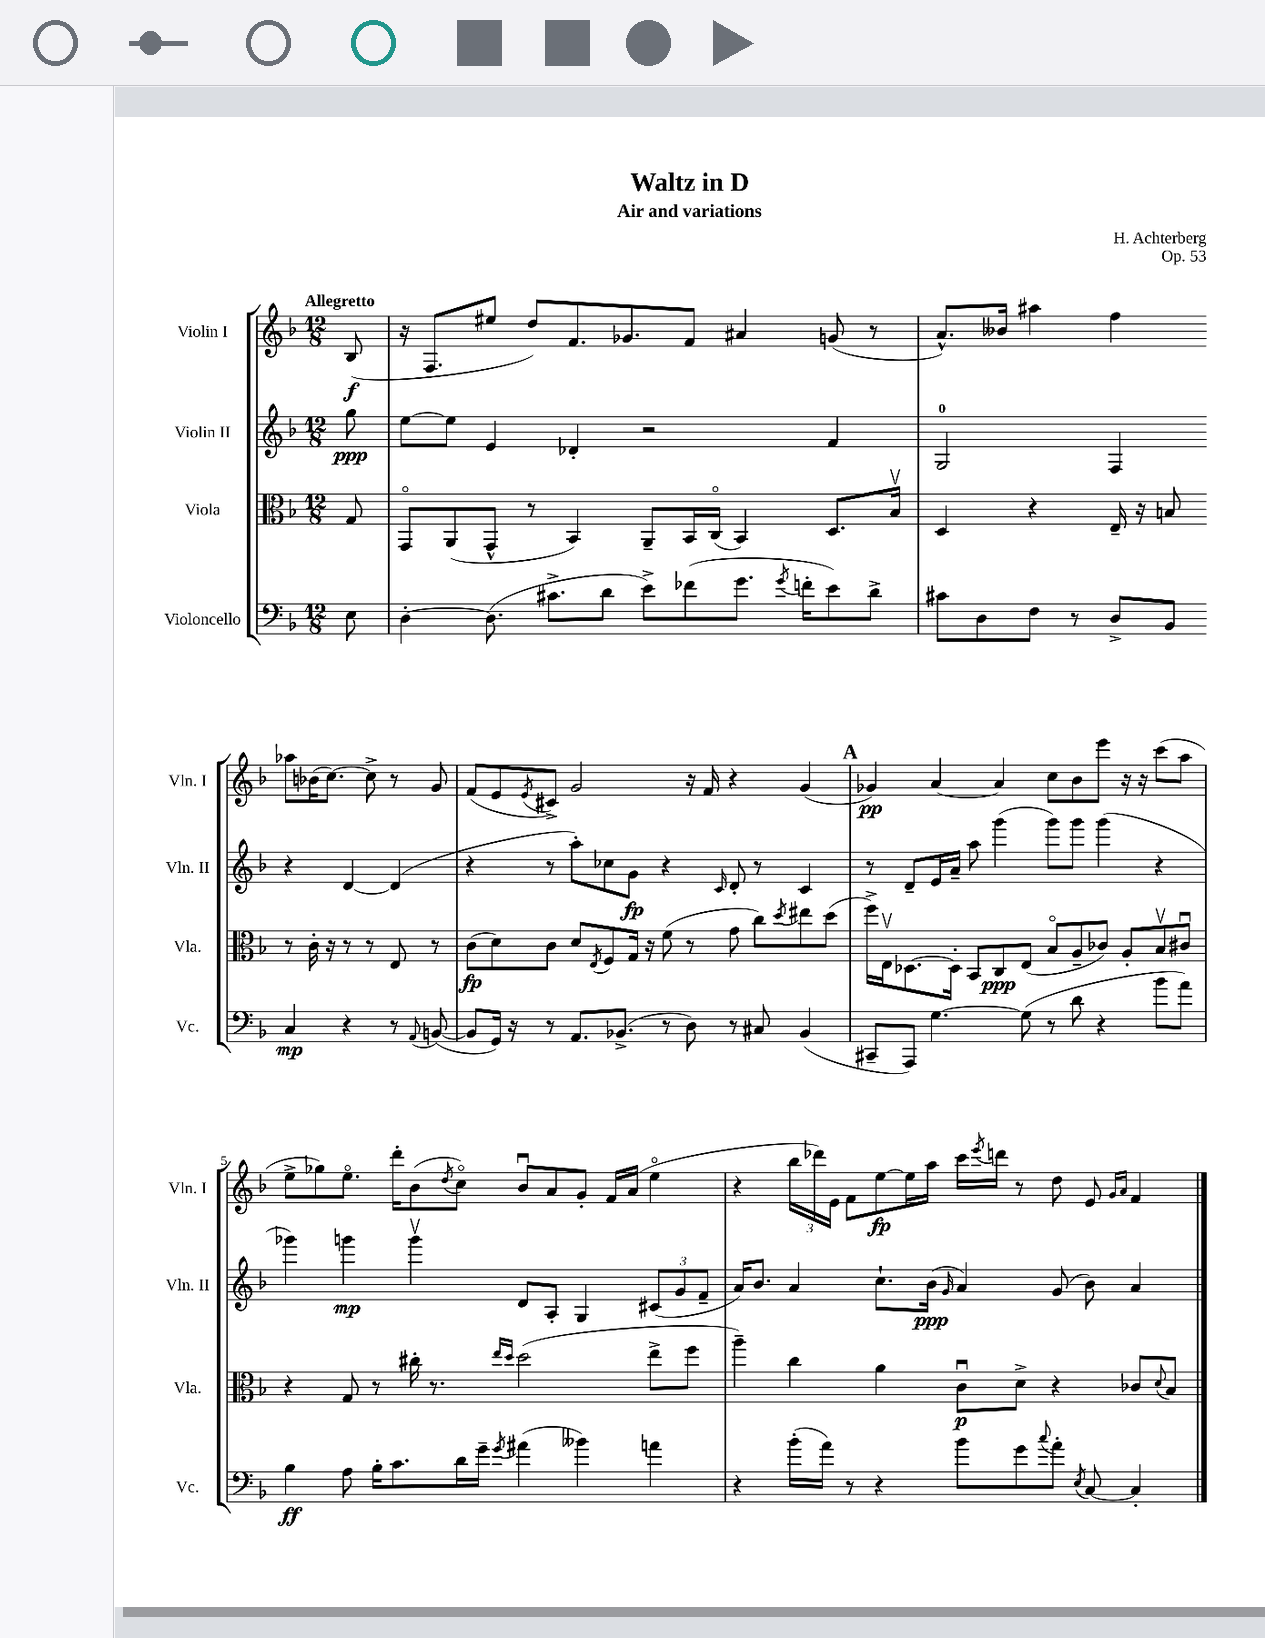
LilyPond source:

\header { title = "Waltz in D" composer = "H. Achterberg" subtitle = "Air and variations" opus = "Op. 53" }
<<
\new StaffGroup <<
\new Staff = "s0" \with { instrumentName = "Violin I" shortInstrumentName = "Vln. I" } {
    \clef treble \key f \major \numericTimeSignature \time 12/8 \partial 8 \tempo "Allegretto"
    bes8\f( |
    r16 f8. eis''8 d''8) f'8. ges'8. f'8 ais'4 g'8( r8 |
    a'8.-^) beses'16 ais''4 f''4 aes''8 bes'16( c''8.~) c''8-> r8 g'8 |
    f'8( e'8 \acciaccatura { e'8 } cis'8->) g'2 r16 f'16 r4 g'4( |
    \mark \markup { \bold "A" } ges'4\pp) a'4~ a'4 c''8 bes'8 e'''8 r16 r16 c'''8( a''8 |
    e''8-> ges''8) e''8.\flageolet d'''16-. bes'8( \acciaccatura { d''8 } c''8\flageolet) bes'8\downbow a'8 g'8-. f'16 a'16( e''4\flageolet |
    r4 \tuplet 3/2 { bes''16 des'''16) e'16 } f'8 e''8~\fp e''16 a''16 c'''16 \acciaccatura { e'''8 } d'''16 r8 d''8 e'8 \grace { g'16 a'16 } f'4 \bar "|." |
}
\new Staff = "s1" \with { instrumentName = "Violin II" shortInstrumentName = "Vln. II" } {
    \clef treble \key f \major \numericTimeSignature \time 12/8 \partial 8
    g''8\ppp |
    e''8~ e''8 e'4 des'4-. r2 f'4 |
    g2-0 f4 r4 d'4~ d'4( |
    r4 r8 a''8-.) ces''8 g'8\fp r4 \grace { c'16 } d'8-. r8 c'4 |
    \mark \markup { \bold "A" } r8 d'8-- e'16 a'16-- a''8 g'''4( g'''8) g'''8 g'''4( r4 |
    ges'''4) g'''4\mp g'''4\upbow d'8 a8-. g4 \tuplet 3/2 { cis'8( g'8 f'8-- } |
    a'16) bes'8. a'4 c''8.-! bes'16\ppp( \grace { g'16 } a'4) g'8( bes'8) a'4 \bar "|." |
}
\new Staff = "s2" \with { instrumentName = "Viola" shortInstrumentName = "Vla." } {
    \clef alto \key f \major \numericTimeSignature \time 12/8 \partial 8
    g8 |
    g,8\flageolet a,8( g,8-^ r8 bes,4) a,8-- bes,16 c16\flageolet( bes,4) d8. bes16\upbow |
    d4 r4 e16-- r16 b8 r8 c'16-. r16 r8 r8 e8 r8 |
    c'8\fp( d'8) c'8 d'8 \acciaccatura { e8 } f8 g16 r16 f'8( r8 g'8 c''8) \acciaccatura { d''8 } eis''8 d''8( |
    \mark \markup { \bold "A" } f''16->) e16\upbow des8.~ des16-. bes,8 c8\ppp e8( bes8\flageolet a8-- ces'8) a8-. bes8\upbow cis'8\downbow |
    r4 g8 r8 cis''16-. r8. \grace { e''16 d''16 } d''2( e''8-> f''8 |
    a''4--) c''4 a'4 c'8\downbow\p d'8-> r4 ces'8 \appoggiatura { d'8 } bes8 \bar "|." |
}
\new Staff = "s3" \with { instrumentName = "Violoncello" shortInstrumentName = "Vc." } {
    \clef bass \key f \major \numericTimeSignature \time 12/8 \partial 8
    e8 |
    d4~-. d8.( cis'8.-> d'8 e'8->) fes'8( g'8. \acciaccatura { g'8 } f'16-. e'8) d'8-> |
    cis'8 d8 f8 r8 d8-> bes,8 c4\mp r4 r8 \appoggiatura { a,8 } b,8~( |
    b,8 g,16) r16 r8 a,8. bes,8.->( r8 d8) r8 cis8 bes,4( |
    \mark \markup { \bold "A" } cis,8-- a,,8) g4.~ g8( r8 d'8 r4 bes'8 a'8) |
    bes4\ff a8 bes16-. c'8. d'16 g'16-- \acciaccatura { g'8 } ais'4( beses'4) a'4 |
    r4 bes'16-.( a'16) r8 r4 bes'8 g'8 \appoggiatura { c''8 } a'8-. \acciaccatura { e8 } c8~ c4-. \bar "|." |
}
>>
>>
